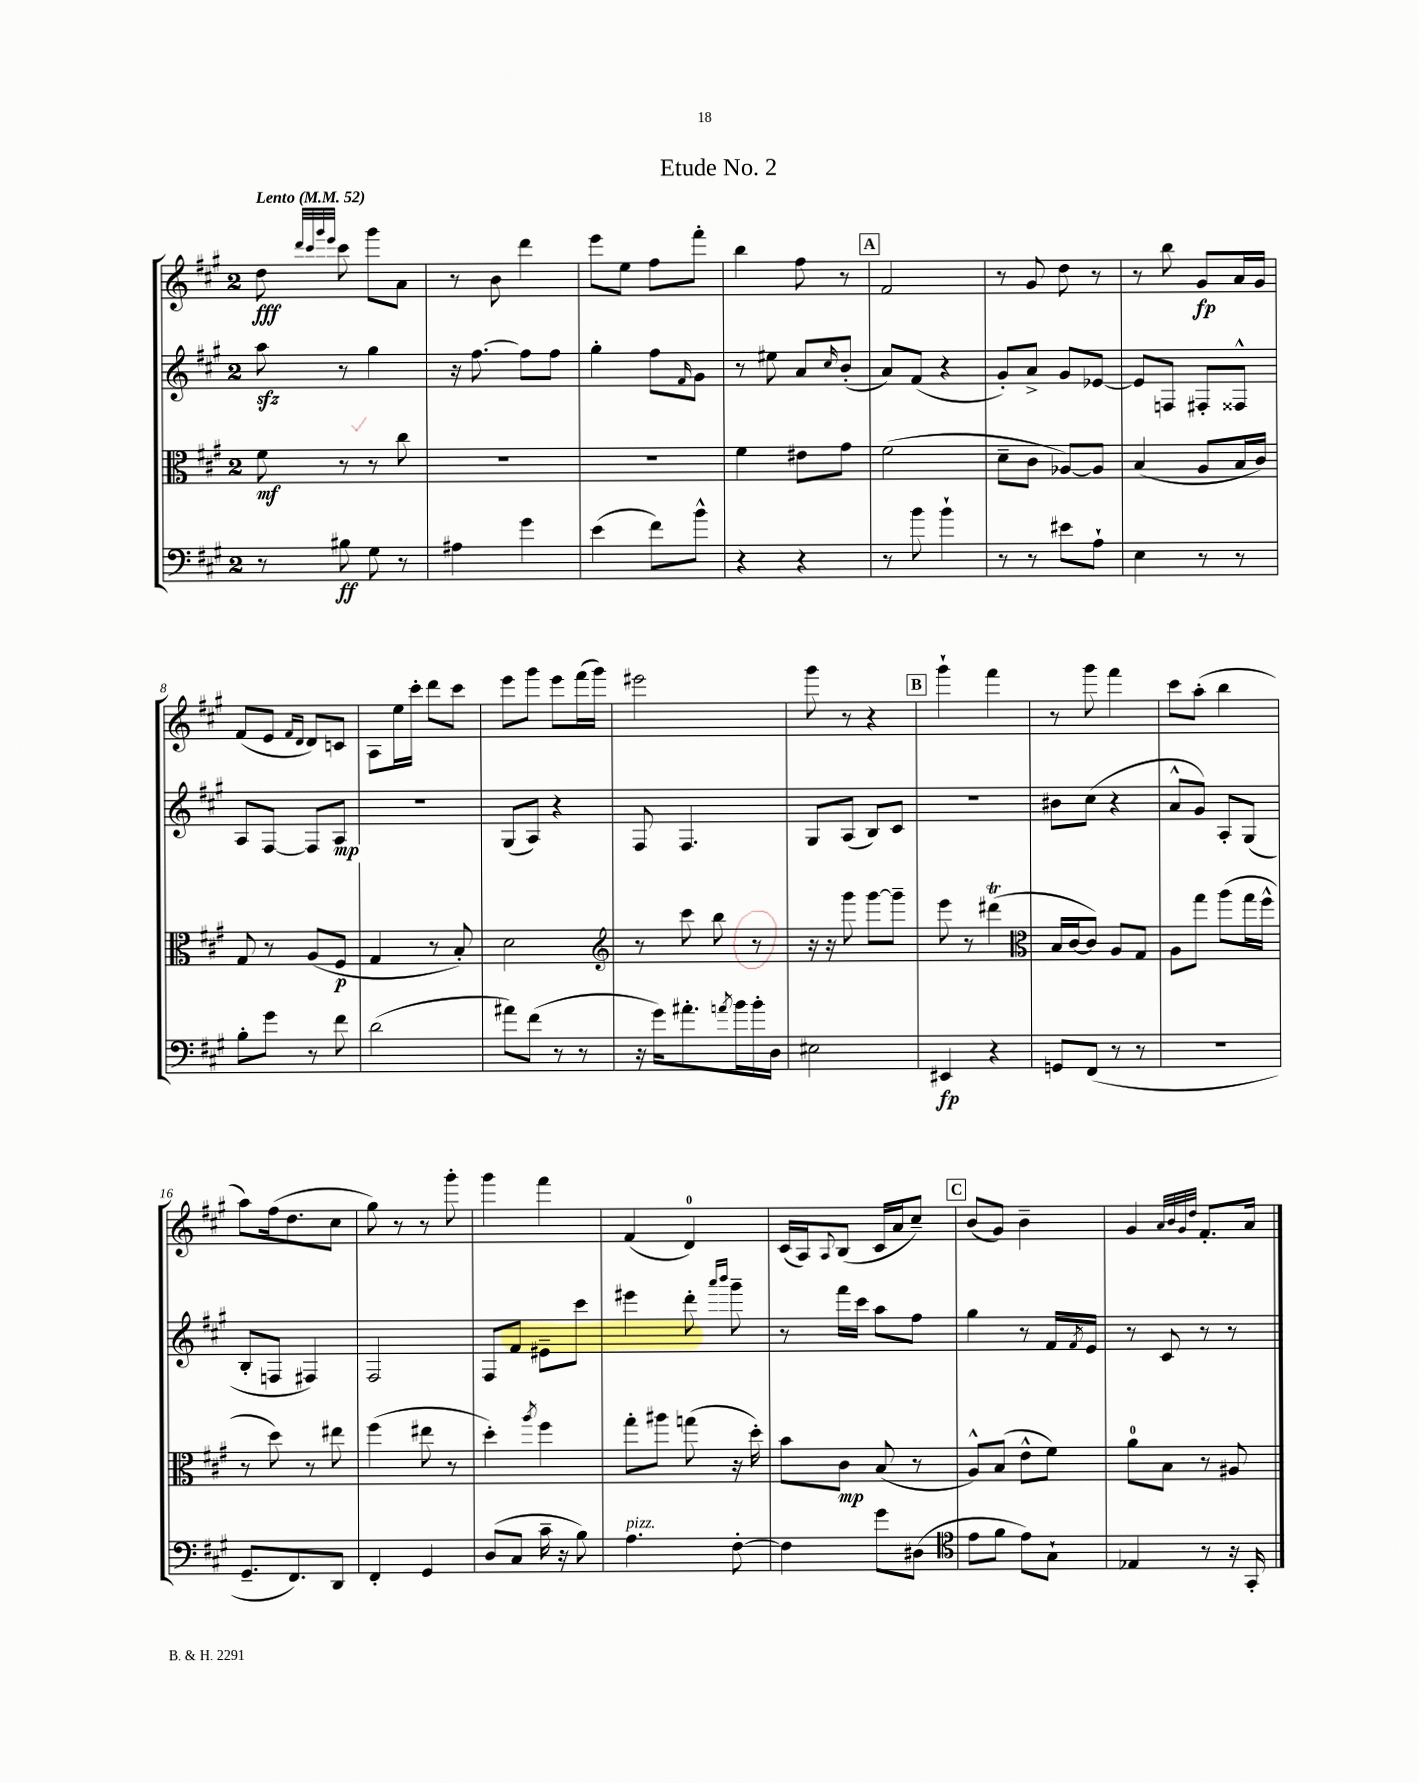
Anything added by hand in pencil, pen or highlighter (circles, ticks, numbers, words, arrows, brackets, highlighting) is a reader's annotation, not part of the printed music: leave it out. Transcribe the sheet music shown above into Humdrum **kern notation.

**kern	**dynam	**kern	**dynam	**kern	**dynam	**kern	**dynam
*part4	*part4	*part3	*part3	*part2	*part2	*part1	*part1
*staff4	*staff4	*staff3	*staff3	*staff2	*staff2	*staff1	*staff1
*clefF4	*	*clefC3	*	*clefG2	*	*clefG2	*
*k[f#c#g#]	*	*k[f#c#g#]	*	*k[f#c#g#]	*	*k[f#c#g#]	*
*M2/4	*	*M2/4	*	*M2/4	*	*M2/4	*
*MM52	*	*MM52	*	*MM52	*	*MM52	*
=1	=1	=1	=1	=1	=1	=1	=1
!	!	!	!	!	!	!LO:TX:a:B:t=Lento	!
8r	.	8f#\	mf	8aazz\	.	8dd\	fff
.	.	.	.	.	.	32qqddd/LLL	.
.	.	.	.	.	.	32qqccc#/	.
.	.	.	.	.	.	32qqggg#/	.
.	.	.	.	.	.	32qqeee/JJJ	.
8B#X\	ff	8r	.	8r	.	8ccc#\	.
8G#\	.	8r	.	4gg#\	.	8ggg#\L	.
8r	.	8cc#\	.	.	.	8a\J	.
=2	=2	=2	=2	=2	=2	=2	=2
4A#X\	.	2r	.	16r	.	8r	.
.	.	.	.	[8.ff#\	.	.	.
.	.	.	.	.	.	8b\	.
4g#\	.	.	.	8ff#\L]	.	4ddd\	.
.	.	.	.	8ff#\J	.	.	.
=3	=3	=3	=3	=3	=3	=3	=3
(4e\	.	2r	.	4gg#'\	.	8eee\L	.
.	.	.	.	.	.	8ee\J	.
8f#\L)	.	.	.	8ff#\L	.	8ff#\L	.
.	.	.	.	16qqf#/	.	.	.
8b^^\J	.	.	.	8g#\J	.	8fff#'\J	.
=4	=4	=4	=4	=4	=4	=4	=4
4r	.	4f#\	.	8r	.	4bb\	.
.	.	.	.	8ee#X\	.	.	.
4r	.	8e#X\L	.	8a/L	.	8ff#\	.
.	.	.	.	16qqcc#/	.	.	.
.	.	8g#\J	.	(8b'/J	.	8r	.
!!LO:REH:place=s1:t=A
=5	=5	=5	=5	=5	=5	=5	=5
8r	.	(2f#\	.	8a/L)	.	2f#/	.
8b\	.	.	.	(8f#/J	.	.	.
4b`\	.	.	.	4r	.	.	.
=6	=6	=6	=6	=6	=6	=6	=6
8r	.	8d~\L	.	8g#'/L)	.	8r	.
8r	.	8c#\J	.	8a^/J	.	8g#/	.
8e#X\L	.	[8A-X/L)	.	8g#/L	.	8dd\	.
8A`\J	.	8A-/J]	.	[8e-X/J	.	8r	.
=7	=7	=7	=7	=7	=7	=7	=7
4E\	.	(4B/	.	8e-/L]	.	8r	.
.	.	.	.	8Fn/J	.	8bb\	.
8r	.	8A/L	.	8F#X'/L	.	8g#/L	fp
8r	.	16B/L	.	8F##X^^/J	.	16a/L	.
.	.	16c#/JJ)	.	.	.	16g#/JJ	.
!!LO:LB:g=z
=8	=8	=8	=8	=8	=8	=8	=8
8B'\L	.	8G#/	.	8A/L	.	(8f#/L	.
8g#\J	.	8r	.	[8F#/J	.	8e/J	.
.	.	.	.	.	.	16qqf#/LL	.
.	.	.	.	.	.	16qqd/JJ	.
8r	.	(8A/L	.	8F#/L]	.	8d/L)	.
8f#\	.	8F#/J	p	8A/J	mp	8cn/J	.
=9	=9	=9	=9	=9	=9	=9	=9
(2d\	.	4G#/	.	2r	.	8A\L	.
.	.	.	.	.	.	16ee\L	.
.	.	.	.	.	.	16ccc#'\JJ	.
.	.	8r	.	.	.	8ddd\L	.
.	.	8B'/)	.	.	.	8ccc#\J	.
=10	=10	=10	=10	=10	=10	=10	=10
8a#X\L)	.	2d\	.	(8G#/L	.	8eee\L	.
(8f#\J	.	.	.	8A/J)	.	8ggg#\J	.
8r	.	.	.	4r	.	8eee\L	.
8r	.	.	.	.	.	(16fff#\L	.
.	.	.	.	.	.	16ggg#\JJ)	.
=11	=11	=11	=11	=11	=11	=11	=11
*	*	*clefG2	*	*	*	*	*
16r	.	8r	.	8F#/	.	2eee#X\	.
16g#\KL)	.	.	.	.	.	.	.
8.a#X'\	.	8ccc#\	.	4.F#/	.	.	.
.	.	8bb\	.	.	.	.	.
8qan/	.	.	.	.	.	.	.
16b\L	.	.	.	.	.	.	.
16b'\	.	8r	.	.	.	.	.
16D\JJ	.	.	.	.	.	.	.
=12	=12	=12	=12	=12	=12	=12	=12
2E#X\	.	16r	.	8G#/L	.	8ggg#\	.
.	.	16r	.	.	.	.	.
.	.	8ggg#\	.	(8A/J	.	8r	.
.	.	[8ggg#\L	.	8B/L)	.	4r	.
.	.	8ggg#~\J]	.	8c#/J	.	.	.
!!LO:REH:place=s1:t=B
=13	=13	=13	=13	=13	=13	=13	=13
4EE#X/	fp	8eee\	.	2r	.	4ggg#`\	.
.	.	8r	.	.	.	.	.
4r	.	(4ddd#Xt\	.	.	.	4fff#\	.
=14	=14	=14	=14	=14	=14	=14	=14
*	*	*clefC3	*	*	*	*	*
8GGn/L	.	16B/LL	.	8b#X\L	.	8r	.
.	.	[16c#/J	.	.	.	.	.
(8FF#/J	.	8c#/J])	.	(8cc#\J	.	8ggg#\	.
8r	.	8A/L	.	4r	.	4fff#\	.
8r	.	8G#/J	.	.	.	.	.
=15	=15	=15	=15	=15	=15	=15	=15
2r	.	8A\L	.	8a^^/L	.	8ccc#\L	.
.	.	8gg#\J	.	8g#/J)	.	(8aa'\J	.
.	.	(8aa\L	.	8A'/L	.	4bb\	.
.	.	16gg#\L	.	(8G#/J	.	.	.
.	.	16ff#^^\JJ	.	.	.	.	.
!!LO:LB:g=z
=16	=16	=16	=16	=16	=16	=16	=16
8.GG#~/L	.	8r	.	8B'/L	.	8aa\L)	.
.	.	8dd\)	.	8Fn/J	.	(16ff#\k	.
8.FF#/)	.	.	.	.	.	8.dd\	.
.	.	8r	.	4F#X/)	.	.	.
8DD/J	.	8ee#X\	.	.	.	8cc#\J	.
=17	=17	=17	=17	=17	=17	=17	=17
4FF#'/	.	(4ff#\	.	2F#/	.	8gg#\)	.
.	.	.	.	.	.	8r	.
4GG#/	.	8ee#X\	.	.	.	8r	.
.	.	8r	.	.	.	8ggg#'\	.
=18	=18	=18	=18	=18	=18	=18	=18
(8D/L	.	4dd'\)	.	8F#/L	.	4ggg#\	.
8C#/J	.	.	.	8f#/J	.	.	.
.	.	8qaa/	.	.	.	.	.
16c#~\	.	4ff#\	.	8e#X~\L	.	4fff#\	.
16r	.	.	.	.	.	.	.
8B\)	.	.	.	8ccc#\J	.	.	.
=19	=19	=19	=19	=19	=19	=19	=19
!LO:TX:a:i:t=pizz.	!	!	!	!	!	!	!
4.A\	.	8gg#'\L	.	4eee#X\	.	(4f#/	.
.	.	8aa#X\J	.	.	.	.	.
.	.	(8ggn\	.	8ddd'\	.	4d/)	.
.	.	.	.	16qqaaa/LL	.	.	.
.	.	.	.	16qqbbb/JJ	.	.	.
[8F#'\	.	16r	.	8ggg#~\	.	.	.
.	.	16dd'\)	.	.	.	.	.
=20	=20	=20	=20	=20	=20	=20	=20
4F#\]	.	8b\L	.	8r	.	(16c#/LL	.
.	.	.	.	.	.	16A/J)	.
.	.	.	.	.	.	8qqA/	.
.	.	8c#\J	mp	16fff#\LL	.	(8B/J	.
.	.	.	.	16ccc#\JJ	.	.	.
8g#\L	.	(8B/	.	8aa\L	.	16c#/LL	.
.	.	.	.	.	.	16a/J	.
(8D#X\J	.	8r	.	8ff#\J	.	8cc#~/J)	.
!!LO:REH:place=s1:t=C
=21	=21	=21	=21	=21	=21	=21	=21
*clefC4	*	*	*	*	*	*	*
8e\L	.	8A^^/L)	.	4gg#\	.	(8b/L	.
8f#\J	.	(8B/J	.	.	.	8g#/J)	.
8e\L)	.	8e^^\L	.	8r	.	4b~\	.
8G#`\J	.	8f#\J)	.	16f#/LL	.	.	.
.	.	.	.	8qf#/	.	.	.
.	.	.	.	16e/JJ	.	.	.
=22	=22	=22	=22	=22	=22	=22	=22
4E-X/	.	8a\L	.	8r	.	4g#/	.
.	.	8B\J	.	8c#/	.	.	.
.	.	.	.	.	.	32qqa/LLL	.
.	.	.	.	.	.	32qqb/	.
.	.	.	.	.	.	32qqg#/	.
.	.	.	.	.	.	32qqdd/JJJ	.
8r	.	8r	.	8r	.	8.f#'/L	.
16r	.	8A#X/	.	8r	.	.	.
16GG#'/	.	.	.	.	.	16a/Jk	.
==	==	==	==	==	==	==	==
*-	*-	*-	*-	*-	*-	*-	*-
